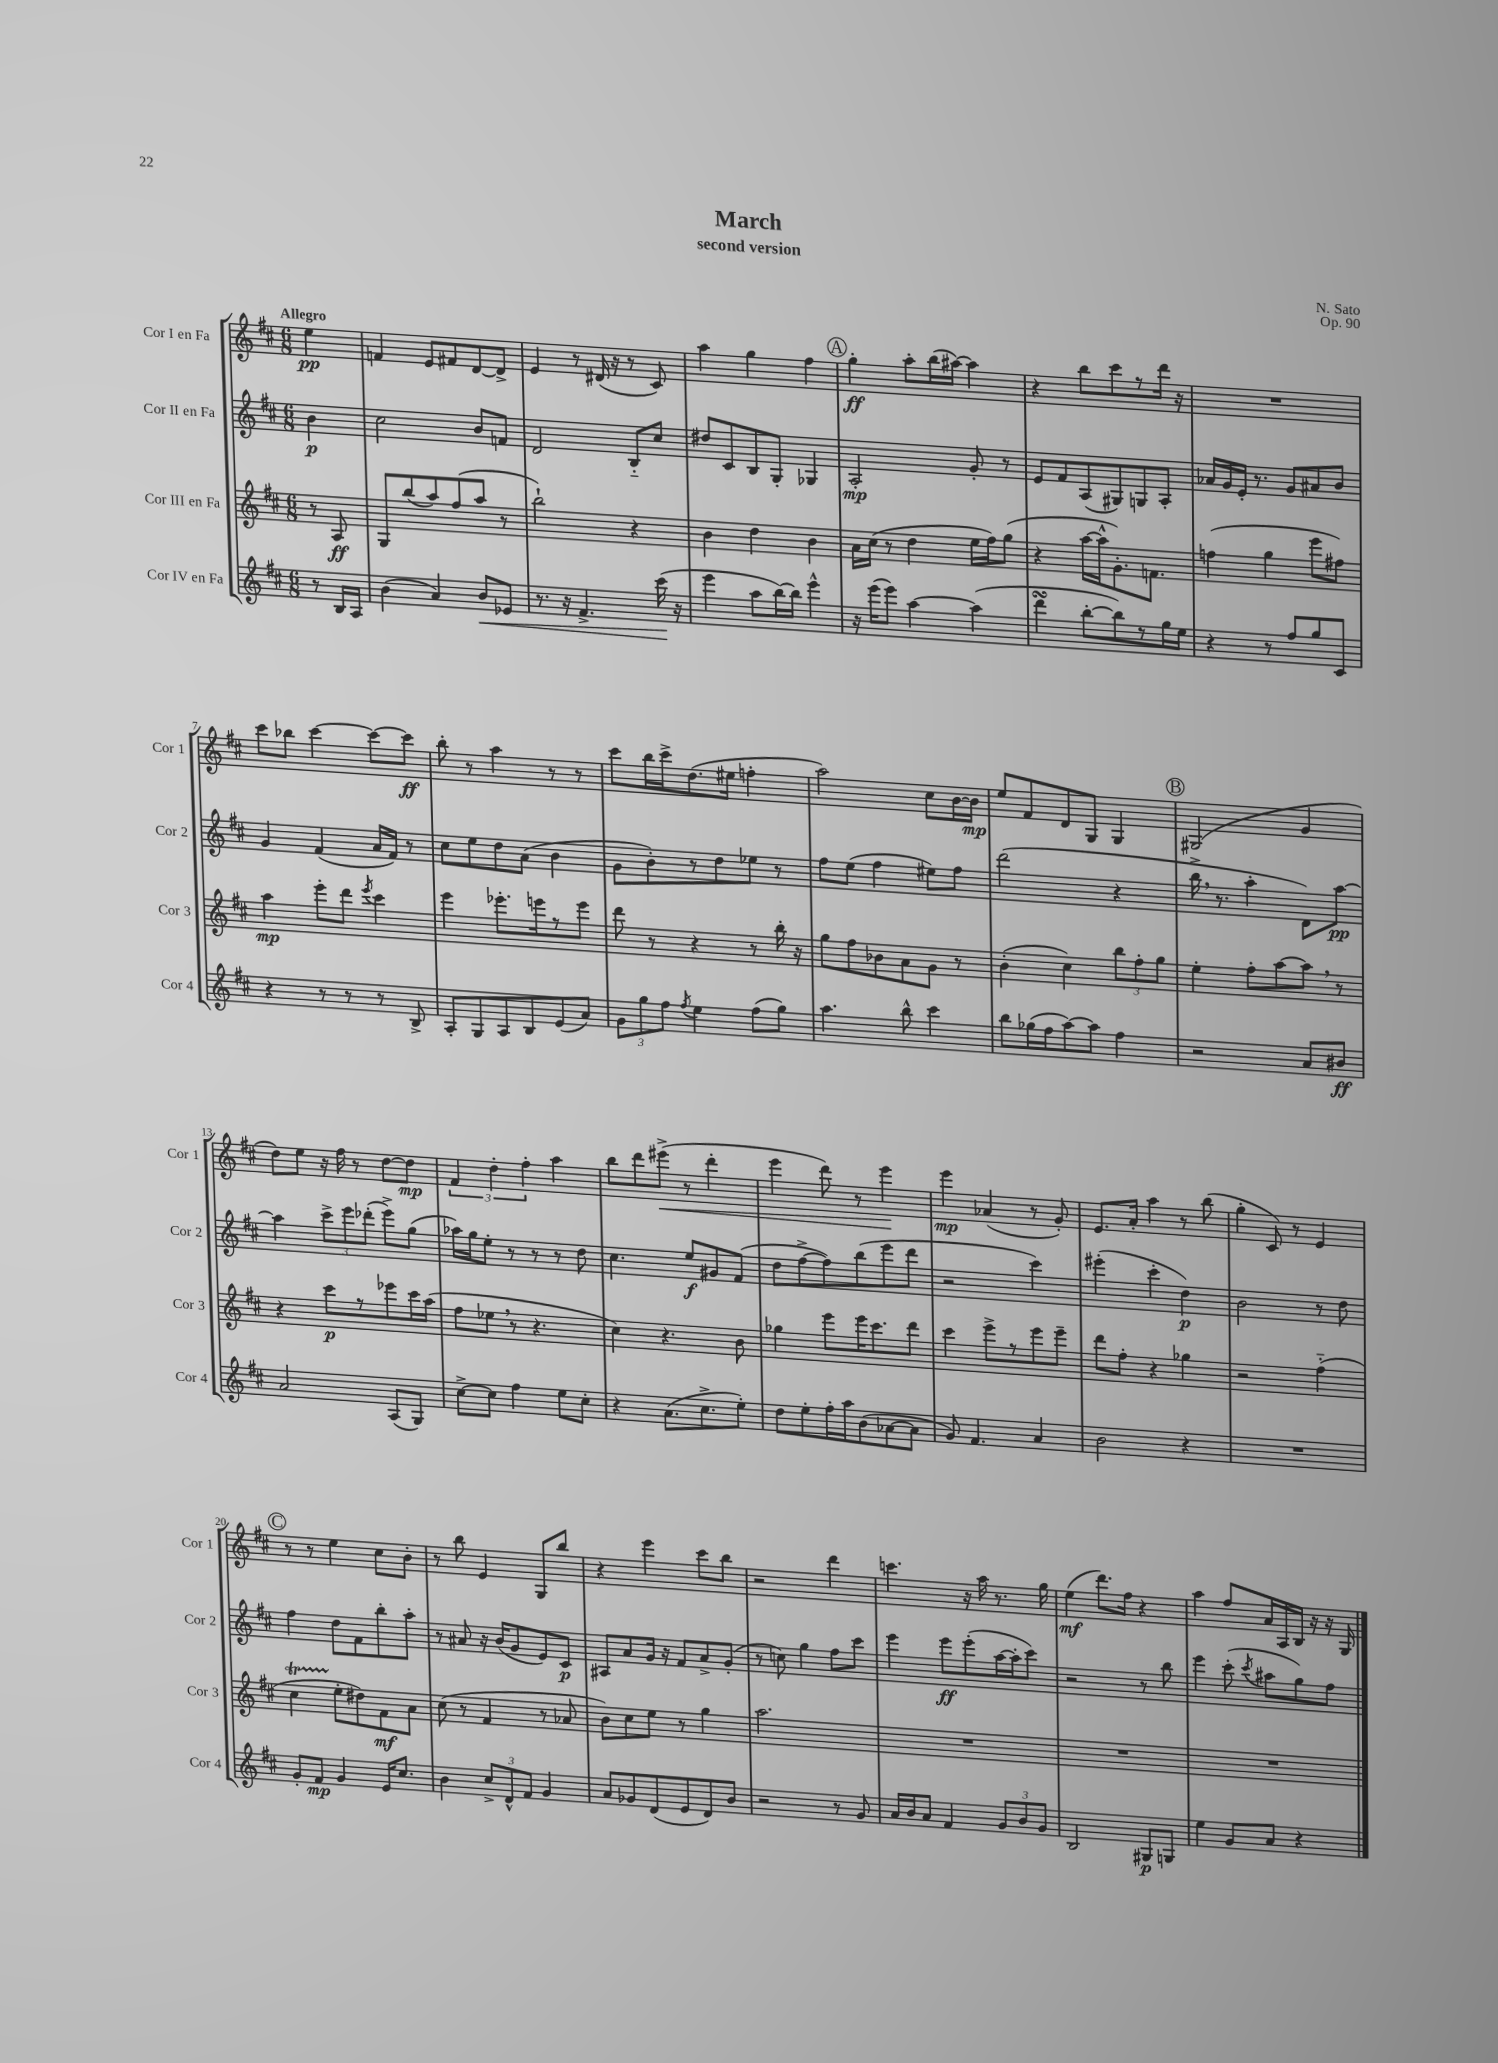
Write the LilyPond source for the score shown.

\header { title = "March" composer = "N. Sato" subtitle = "second version" opus = "Op. 90" }
<<
\new StaffGroup <<
\new Staff = "s0" \with { instrumentName = "Cor I en Fa" shortInstrumentName = "Cor 1" } {
    \clef treble \key d \major \numericTimeSignature \time 6/8 \partial 4 \tempo "Allegro"
    \autoBeamOff e''4\pp |
    f'4 e'8[ fis'8 d'8~ d'8]-> |
    e'4 r8 dis'16( r16 r8 cis'8) |
    a''4 g''4 fis''4 |
    \mark \markup { \circle "A" } g''4-.\ff a''8[-. b''16( ais''16]~) ais''4 |
    r4 b''8[ cis'''8 r8 d'''16] r16 |
    R2. |
    cis'''8[ bes''8] cis'''4~ cis'''8[~ cis'''8]\ff |
    b''8-. r8 a''4 r8 r8 |
    cis'''8[ b''16 cis'''16-> d''8.( eis''16] f''4-. |
    a''2) cis''8[ b'16~ b'16]\mp |
    e''8[ fis'8 d'8 g8] g4 |
    \mark \markup { \circle "B" } gis2( g'4 |
    d''8[) e''8] r16 fis''16 r8 d''8[~ d''8]\mp |
    \tuplet 3/2 { fis'4 d''4-. fis''4-. } a''4 |
    b''8[ d'''8 eis'''8]->\<( r8 d'''4-. |
    e'''4 d'''8) r8 e'''4\! |
    e'''4\mp aes'4( r8 g'8-.) |
    e'8.[ a'16]-. a''4 r8 b''8( |
    g''4-. cis'8) r8 e'4 |
    \mark \markup { \circle "C" } r8 r8 e''4 cis''8[ b'8]-. |
    r8 b''8 e'4 g8[ b''8] |
    r4 e'''4 cis'''8[ b''8] |
    r2 d'''4 |
    c'''4. r16 a''16 r8. g''16 |
    e''4\mf( d'''8.[) fis''16] r4 |
    a''4 fis''8[ a'16 a16 b16] r16 r16 g16 \bar "|." |
}
\new Staff = "s1" \with { instrumentName = "Cor II en Fa" shortInstrumentName = "Cor 2" } {
    \clef treble \key d \major \numericTimeSignature \time 6/8 \partial 4
    \autoBeamOff b'4\p |
    cis''2 b'8[ f'8] |
    d'2 b8[-_ cis''8] |
    dis''8[ cis'8 b8 g8]-. ges4 |
    \mark \markup { \circle "A" } a2-.\mp g'8-. r8 |
    e'8[ fis'8 a8( gis8) g8 a8]-. |
    aes'16[ g'16 e'16]-. r8. g'8[ ais'8 b'8] |
    g'4 fis'4( a'16[ fis'16]) r8 |
    cis''8[ e''8 d''8 a'8]( b'4 |
    g'8[ b'8-.) r8 d''8 ees''8] r8 |
    fis''8[ e''8]( fis''4 eis''8[) fis''8] |
    d'''2( r4 |
    \mark \markup { \circle "B" } b''16-> \breathe r8. a''4-. d'8[) a''8]~\pp |
    a''4 \tuplet 3/2 { cis'''8[-> e'''8 des'''8]-.( } e'''8[->) g''8]( |
    aes''16[) g''16 e''8]-. r8 r8 r8 d''8 |
    cis''4. e''8[\f gis'8 fis'8]( |
    d''8[ fis''8~-> fis''8) b''8( e'''8 d'''8] |
    r2 cis'''4) |
    eis'''4-.( cis'''4-. d''4\p) |
    b'2 r8 d''8 |
    \mark \markup { \circle "C" } fis''4 d''8[ fis'8 b''8-. a''8]-. |
    r8 ais'8 r16 b'16[( g'8 e'8) cis'8]\p |
    ais8[ a'8 g'16] r16 fis'8[ a'8-> g'8]-.( |
    r8 c''8) g''4 fis''8[ cis'''8] |
    e'''4 e'''8[\ff e'''8-.( a''16~ a''16-. cis'''8]) |
    r2 r8 b''8 |
    e'''4 cis'''8-.( \acciaccatura { cis'''8 } ais''8[ g''8) fis''8] \bar "|." |
}
\new Staff = "s2" \with { instrumentName = "Cor III en Fa" shortInstrumentName = "Cor 3" } {
    \clef treble \key d \major \numericTimeSignature \time 6/8 \partial 4
    \autoBeamOff r8 a8\ff |
    g8[ b''8( a''8) fis''8( a''8] r8 |
    b''2-!) r4 |
    b'4 d''4 b'4 |
    \mark \markup { \circle "A" } a'16[ cis''16]( r8 d''4 e''16[ fis''16) g''8]( |
    r4 a''16[~ a''16-^ g'8.-.) f'8.] |
    f''4( g''4 e'''8[ fis''8]) |
    a''4\mp e'''8[-. d'''8] \acciaccatura { e'''8 } cis'''4 |
    e'''4 ees'''8.[-. e'''16 r8 e'''8] |
    d'''8 r8 r4 r8 b''16-. r16 |
    g''8[ fis''8 bes'8 a'8 g'8] r8 |
    b'4-.( cis''4) \tuplet 3/2 { b''8[ fis''8-. g''8] } |
    \mark \markup { \circle "B" } e''4-. fis''8[-. a''8~ a''8] \breathe r8 |
    r4 cis'''8[\p r8 ees'''8 cis'''16 a''16]( |
    fis''8[ ees''8] \breathe r8 r4. |
    cis''4) r4. b'8 |
    ges''4 e'''8[ e'''16 cis'''8. d'''8] |
    cis'''4 e'''8[-> r8 e'''8 e'''8]-- |
    d'''8[ fis''8]-. r4 ges''4 |
    r2 fis''4-_( |
    \mark \markup { \circle "C" } cis''4\startTrillSpan e''8[-.\stopTrillSpan dis''8) fis'8\mf a'8] |
    cis''8( r8 fis'4 r8 aes'8 |
    b'8[) cis''8 e''8] r8 g''4 |
    a''2. |
    R2. |
    R2. |
    R2. \bar "|." |
}
\new Staff = "s3" \with { instrumentName = "Cor IV en Fa" shortInstrumentName = "Cor 4" } {
    \clef treble \key d \major \numericTimeSignature \time 6/8 \partial 4
    \autoBeamOff r8 b16[ a16] |
    b'4( a'4) b'8[\< ees'8] |
    r8. r16 fis'4.-> cis'''16\!( r16 |
    e'''4 a''8[ b''16~) b''16] e'''4-^ |
    \mark \markup { \circle "A" } r16 e'''16[( e'''8]) a''4~ a''4( |
    d'''4\turn b''8[~-. b''8) r8 g''16 e''16] |
    r4 r8 fis''8[ g''8 cis'8] |
    r4 r8 r8 r8 b8-> |
    a8[-. g8 a8 b8 e'8( a'8]) |
    \tuplet 3/2 { g'8[ g''8 fis''8] } \acciaccatura { fis''8 } e''4 fis''8[( g''8]) |
    a''4. b''8-^ cis'''4 |
    b''8[ ges''16( fis''16 a''8~) a''8] fis''4 |
    \mark \markup { \circle "B" } r2 a'8[ bis'8]\ff |
    a'2 a8[( g8]) |
    cis''8[~-> cis''8] fis''4 e''8[ cis''8]-. |
    r4 a'8.[( cis''8.-> e''8]-.) |
    d''8[ e''8-. fis''16-. a''16 b'8( aes'8~ aes'8] |
    g'8) fis'4. a'4 |
    b'2 r4 |
    R2. |
    \mark \markup { \circle "C" } g'8[-. fis'8]\mp g'4 e'16[ cis''8.] |
    b'4 \tuplet 3/2 { cis''8[-> d'8-^ fis'8] } g'4 |
    a'8[ ges'8 d'8( e'8 d'8) b'8] |
    r2 r8 g'8 |
    a'16[ b'16 a'8] fis'4 \tuplet 3/2 { g'8[ b'8 g'8] } |
    b2 gis8[\p g8] |
    e''4 g'8[ a'8] r4 \bar "|." |
}
>>
>>
